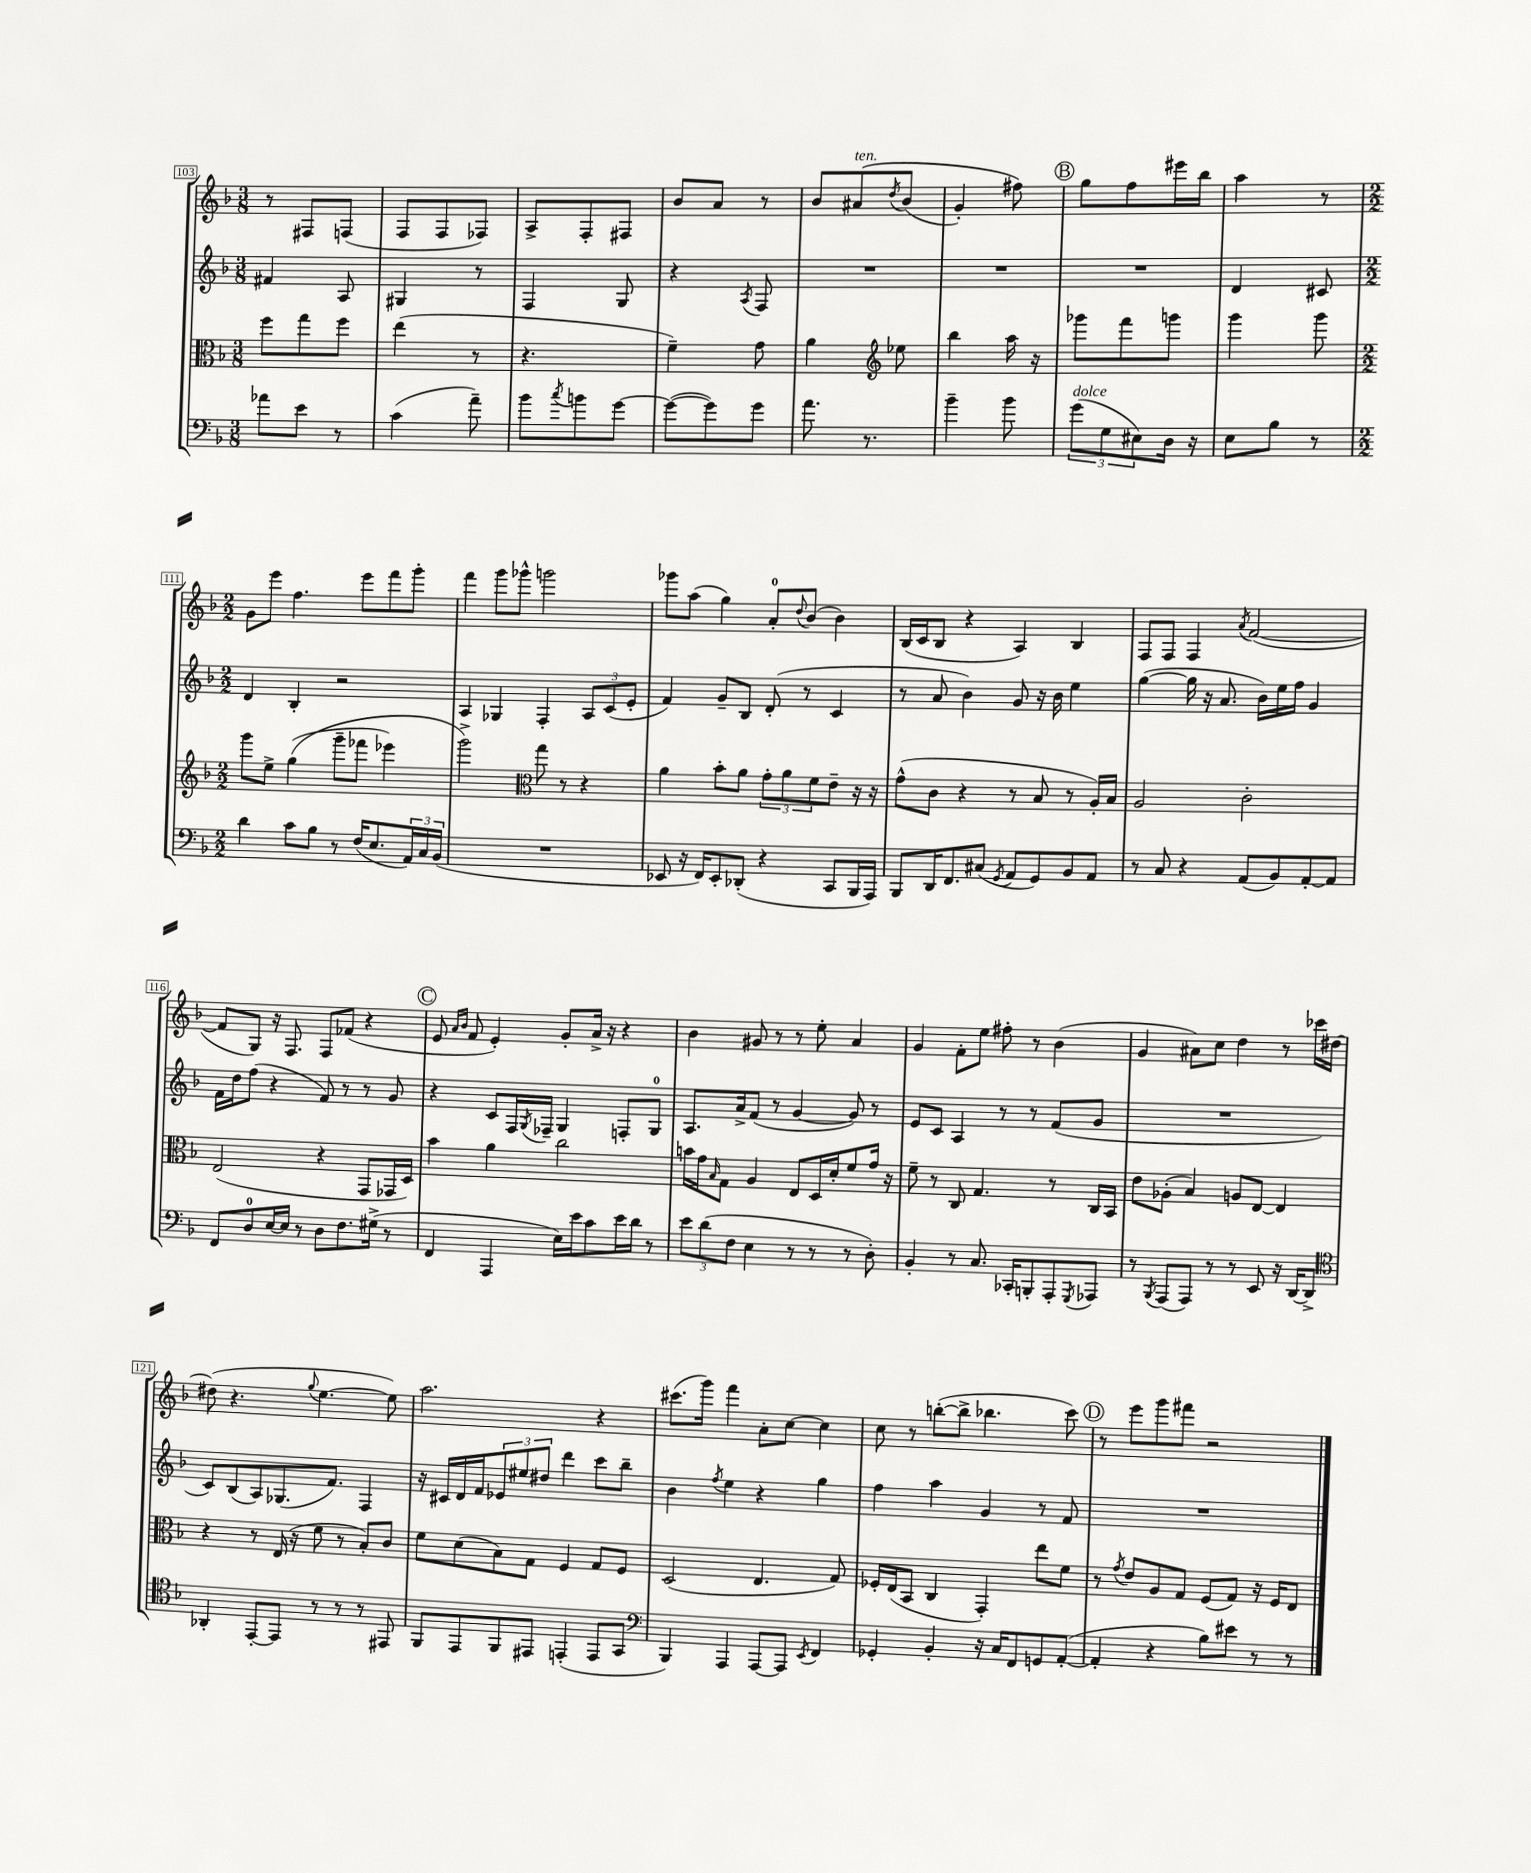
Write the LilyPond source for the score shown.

<<
\new StaffGroup <<
\new Staff = "s0" {
    \clef treble \key f \major \numericTimeSignature \time 3/8
    r8 fis8 f8( |
    f8 f8 fes8) |
    a8-> f8-. fis8 |
    bes'8 a'8 r8 |
    bes'8 ais'8^\markup { \italic "ten." }\( \acciaccatura { d''8 } bes'8( |
    g'4-.) fis''8\) |
    \mark \markup { \circle "B" } g''8 f''8 eis'''16 bes''16 |
    a''4 r8 |
    \numericTimeSignature \time 2/2 g'8 e'''8 f''4. e'''8 f'''8 g'''8-. |
    f'''4 g'''8 ges'''8-^ g'''2 |
    ges'''8 a''8( g''4) a'8-0-. \appoggiatura { d''8 } bes'8( bes'4) |
    bes16( c'16 bes8 r4 a4) bes4 |
    f8 f8 f4 \acciaccatura { a'8 } f'2~( |
    f'8 g8) r16 f8. f8 fes'8( r4 |
    \mark \markup { \circle "C" } e'8 \grace { a'16 bes'16 } f'8 e'4-.) g'8-. a'16-> r16 r4 |
    bes'4 gis'8 r8 r8 e''8-. a'4 |
    g'4 f'8-. e''8 fis''8-. r8 bes'4( |
    g'4 ais'8) c''8 d''4 r8 ces'''16 dis''16~ |
    dis''8( r4. \appoggiatura { g''8 } e''4.~ e''8) |
    a''2. r4 |
    cis'''8.( g'''16) f'''4 a'8-. c''8~ c''4 |
    c''8 r8 b''8~-.( b''8-> bes''4. c'''8) |
    \mark \markup { \circle "D" } r8 e'''8 g'''8 fis'''8 r2 \bar "|." |
}
\new Staff = "s1" {
    \clef treble \key f \major \numericTimeSignature \time 3/8
    fis'4 a8 |
    gis4 r8 |
    f4 g8 |
    r4 \acciaccatura { a8 } f8 |
    R4. |
    R4. |
    \mark \markup { \circle "B" } R4. |
    d'4 cis'8 |
    \numericTimeSignature \time 2/2 d'4 bes4-. r2 |
    a4 ges4 f4-. \tuplet 3/2 { a8 c'8( e'8-. } |
    f'4) g'8-- bes8 d'8-.( r8 c'4 |
    r8 a'8 bes'4) g'8 r16 bes'16 e''4 |
    g''4~( g''16 r16 a'8. bes'16) e''16 f''16 g'4 |
    f'16 d''16 f''8( r4 f'8) r8 r8 g'8 |
    \mark \markup { \circle "C" } r4 c'8 f16 \acciaccatura { g8 } fes16-- g4 f8-. g8-0 |
    a8. a'16-> f'8( r8 g'4~ g'8) r8 |
    e'8 c'8 a4 r8 r8 f'8( g'8 |
    R1 |
    c'8) bes8( a8) ges8.( f'8.) f4 |
    r16 cis'16 d'16 f'16 \tuplet 3/2 { ees'8 eis''8 dis''8 } d'''4 c'''8 bes''8-- |
    bes'4 \acciaccatura { f''8 } e''4 r4 g''4 |
    f''4 a''4 g'4 r8 f'8 |
    \mark \markup { \circle "D" } R1 \bar "|." |
}
\new Staff = "s2" {
    \clef alto \key f \major \numericTimeSignature \time 3/8
    f''8 g''8 f''8 |
    e''4( r8 |
    r4. |
    f'4--) g'8 |
    a'4 \clef treble ees''8 |
    bes''4 a''16 r16 |
    \mark \markup { \circle "B" } ges'''8 f'''8 g'''8 |
    g'''4 g'''8 |
    \numericTimeSignature \time 2/2 g'''8 e''8-> g''4(\( g'''8-- fes'''8 ees'''4) |
    g'''2->\) \clef alto g''8 r8 r4 |
    a'4 bes'8-. a'8 \tuplet 3/2 { g'8-. a'8 f'8 } e'8-- r16 r16 |
    g'8-^( c'8 r4 r8 bes8 r8 a16-.) bes16 |
    a2 c'2-. |
    e2( r4 g,8 ges,16 d16) |
    \mark \markup { \circle "C" } bes'4 a'4 c''2 |
    b'16 g'16 \grace { bes16 } g8 a4 e8 d16 d'16-. f'8 g'16 r16 |
    f'8-- r8 c8 g4. r8 c16 bes,16 |
    e'8 aes8-.( bes4) a8 e8~ e4 |
    r4 r8 e16( r16 f'8 r8 bes8-.) c'8 |
    f'8 d'8( bes8) g8 f4 g8 f8 |
    d2( e4. g8) |
    fes16-. e16( bes,8 c4 g,4-.) e''8 f'8 |
    \mark \markup { \circle "D" } r8 \acciaccatura { g'8 } e'8 a8 g8 f8( g8) r16 f16 e8 \bar "|." |
}
\new Staff = "s3" {
    \clef bass \key f \major \numericTimeSignature \time 3/8
    aes'8 e'8 r8 |
    c'4( a'8--) |
    bes'8 \acciaccatura { c''8 } b'8 g'8~ |
    g'8~( g'8) g'8 |
    a'8. r8. |
    bes'4-- bes'8 |
    \mark \markup { \circle "B" } \tuplet 3/2 { g'8^\markup { \italic "dolce" }( g8 eis8) } d16 r16 |
    e8 bes8 r8 |
    \numericTimeSignature \time 2/2 d'4 c'8 bes8 r8 f16( e8. \tuplet 3/2 { a,16) c16 bes,16( } |
    R1 |
    ees,8 r16 f,16) ees,8-. des,8-.( r4 c,8 bes,,16 a,,16) |
    bes,,8 d,16 f,8. cis8( \acciaccatura { g,8 } a,8 g,8) bes,8 a,8 |
    r8 c8 r4 a,8( bes,8) a,8~-. a,8 |
    f,8 d8-0 e16~ e16 r8 d8 f8. gis16->( r8 |
    \mark \markup { \circle "C" } f,4 a,,4 e16) e'16 c'8 e'16 d'16 r8 |
    \tuplet 3/2 { e'8 d'8( f8 } e4 r8 r8 r8 d8-.) |
    bes,4-. r8 c8. ces,16-. b,,8-. a,,8-. \acciaccatura { g,,8 } aes,,8 |
    r8 \acciaccatura { bes,,8 } a,,8( a,,8) r8 r8 e,8 r16 d,16~ d,8-> |
    \clef tenor aes,4-. e,8~-. e,8 r8 r8 r8 eis,8 |
    f,8 e,8 f,8 eis,8 e,4-.( e,8 g,8 |
    \clef bass bes,,4) a,,4 a,,8~ a,,8 \acciaccatura { e,8 } f,4 |
    ges,4-. bes,4-. r16 c16 f,8 g,8 a,8~-.( |
    \mark \markup { \circle "D" } a,4-. r4 bes8) eis'8 r8 r8 \bar "|." |
}
>>
>>
\layout { \context { \Score currentBarNumber = #103 \override BarNumber.stencil = #(make-stencil-boxer 0.1 0.3 ly:text-interface::print) } }
